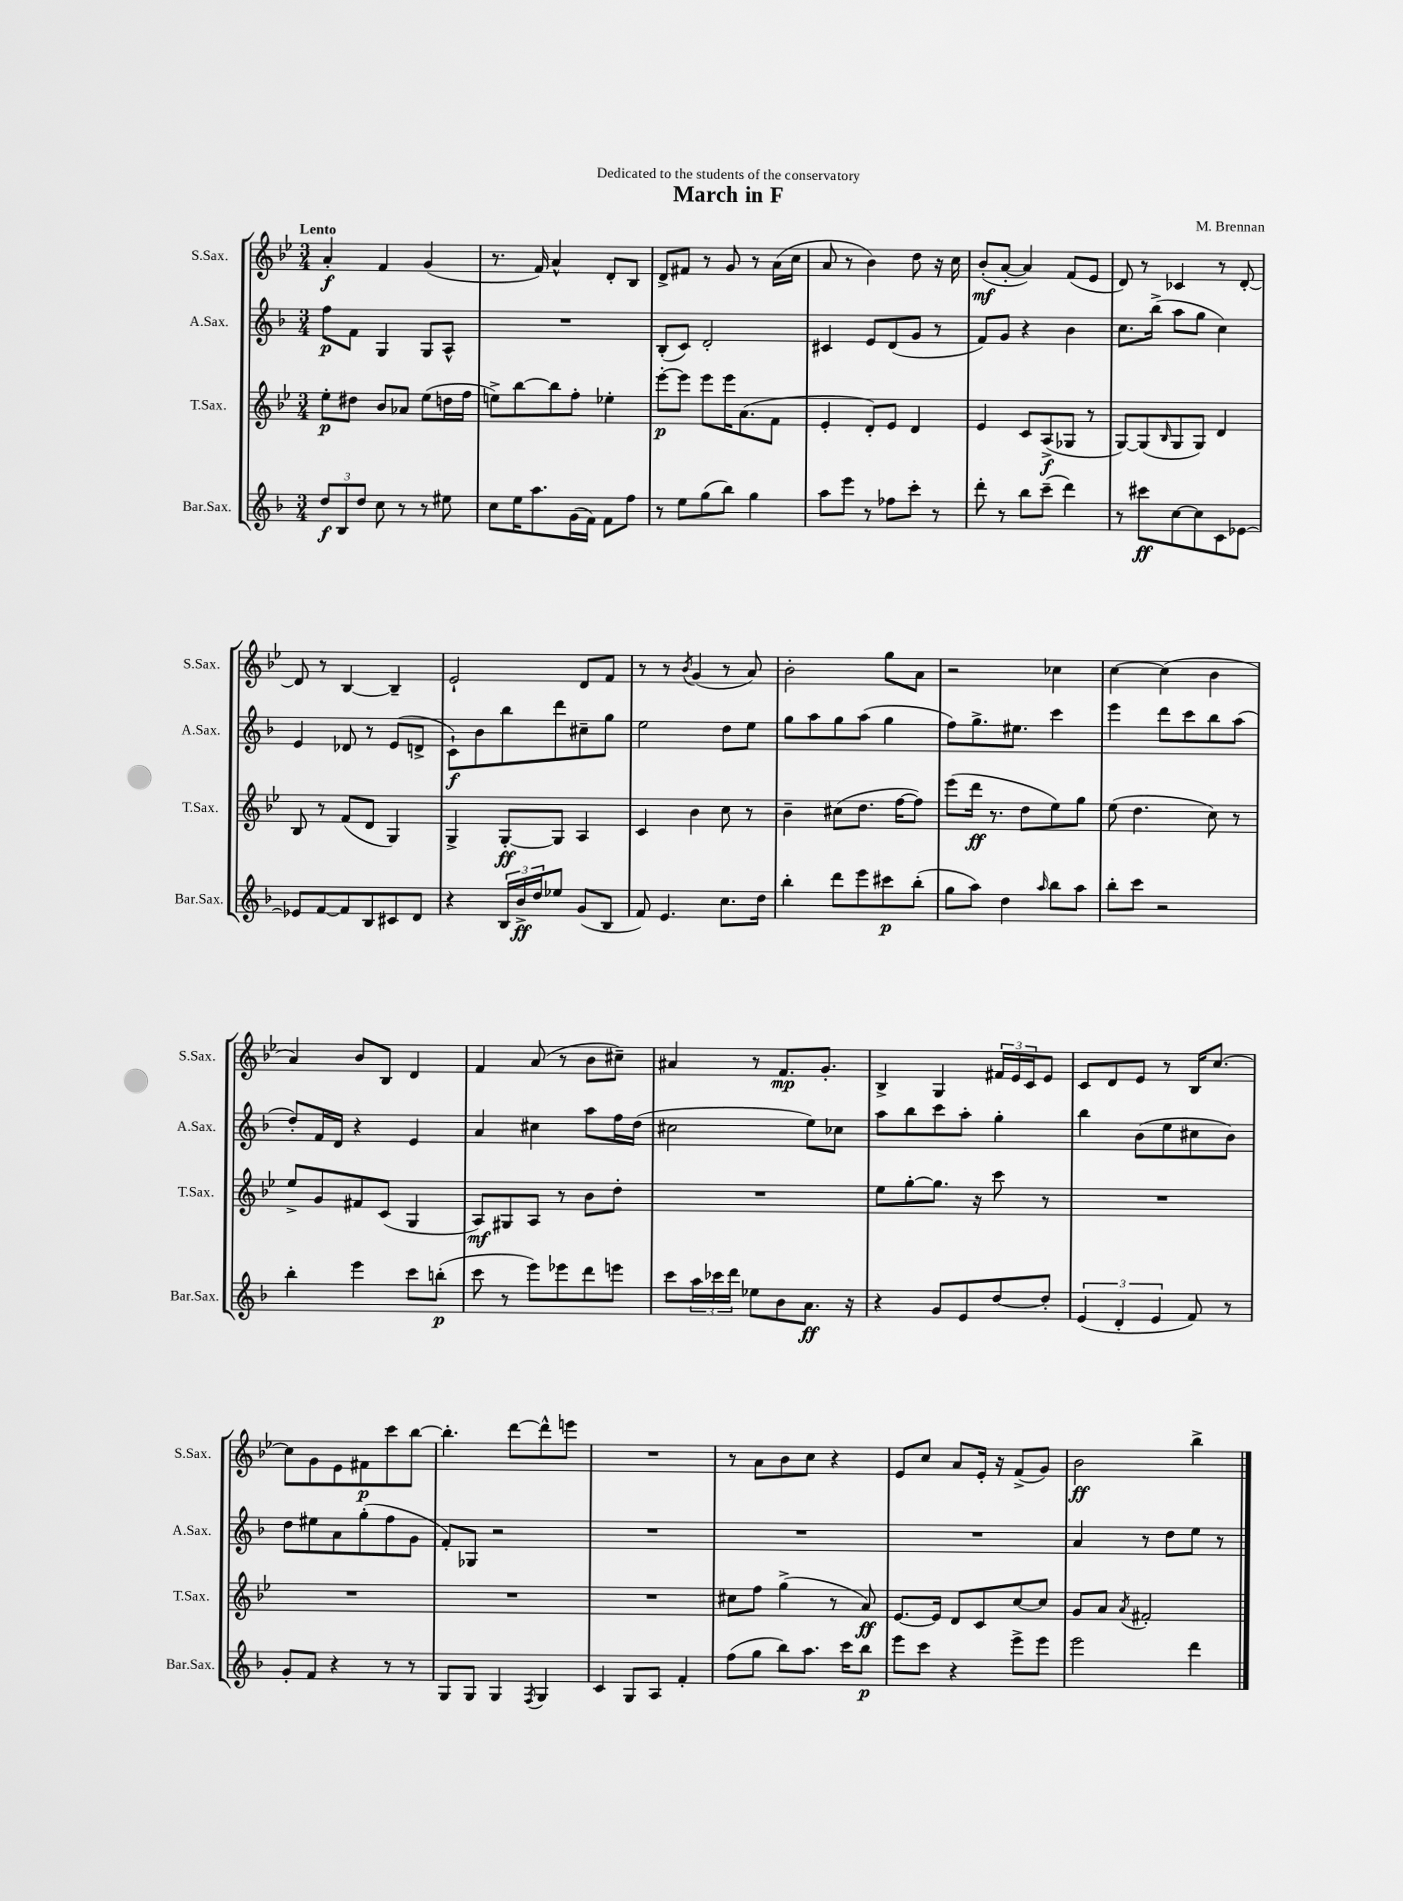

**kern	**kern	**kern	**kern
*staff4	*staff3	*staff2	*staff1
*clefG2	*clefG2	*clefG2	*clefG2
*k[b-]	*k[b-e-]	*k[b-]	*k[b-e-]
*M3/4	*M3/4	*M3/4	*M3/4
12dd/L	8ee-'\L	8ff\L	4a'/
12B-/	.	.	.
.	8dd#\J	8f\J	.
12dd/J	.	.	.
8cc\	8b-/L	4G/	4f/
8r	8a-/J	.	.
8r	(8ee-\L	8G/L	(4g/
8ee#\	16dd\L	8A^^/J	.
.	16ff\JJ	.	.
=	=	=	=
8cc\L	8ee^\L)	2.r	8.r
16ee\K	[8bb-\	.	.
8.aa\	.	.	16f/)
.	8bb-\]	.	4a^^/
(16g\L	8ff'\J	.	.
16f\JJ)	.	.	.
8f\L	4ee-'\	.	8d'/L
8ff\J	.	.	8B-/J
=	=	=	=
8r	[8eee-'\L	(8B-'/L	8d^/L
8ee\L	8eee-\]J	8c/J)	8f#/J
(8gg\	8eee-\L	2d'/	8r
8bb-\J)	16eee-\K	.	8g/
.	(8.a\	.	.
4gg\	.	.	8r
.	8f\J	.	(16a\LL
.	.	.	16cc\JJ
=	=	=	=
8aa\L	4e-'/	4c#/	8a/
8eee\J	.	.	8r
8r	8d'/L)	8e/L	4b-\)
8ff-\L	8e-/J	(8d/	.
8ccc'\J	4d/	8g/J	8dd\
8r	.	8r	16r
.	.	.	16cc\
=	=	=	=
8ddd'\	4e-/	8f/L)	(8b-'/L
8r	.	8g/J	[8a'/J
8bb-\L	8c/L	4r	4a/])
(8ccc~\J	(8A^/	.	.
4ddd\)	8G-/J	4b-\	(8f/L
.	8r	.	8e-/J
=	=	=	=
8r	[8G/L)	8.cc\L	8d/)
8ccc#\L	(8G/]	.	8r
.	.	(16bb-^\Jk	.
.	16qqB-/	.	.
[8cc\	8G/	8aa\L	4c-/
8cc\]	8G/J)	8gg\J	.
8c\	4d/	4cc\)	8r
[8e-\J	.	.	[8d'/
=	=	=	=
8e-/]L	8B-/	4e/	8d/]
[8f/	8r	.	8r
8f/]	(8f/L	8d-/	[4B-/
8B-/	8d/J	8r	.
8c#/	4G/)	(8e/L	4B-~/]
8d/J	.	8d^/J	.
=	=	=	=
4r	4G^/	8c`\L)	2e-`/
.	.	8b-\	.
24B-/LL	[8G'/L	8bb-\	.
24b-^/	.	.	.
24dd/J	.	.	.
8ee-/J	8G/]J	8ddd\	.
(8g/L	4A/	8cc#~\	8d/L
8B-/J	.	8gg\J	8f/J
=	=	=	=
8f/)	4c/	2ee\	8r
4.e/	.	.	8r
.	.	.	8qb-/
.	4b-\	.	(4g/
8.cc\L	8cc\	8dd\L	8r
.	8r	8ee\J	8a/)
16dd\Jk	.	.	.
=	=	=	=
4bb-'\	4b-~\	8gg\L	2b-'\
.	.	8aa\	.
8ddd\L	(8cc#\L	8gg\	.
8eee\	8.dd\J	(8aa\J	.
8ccc#\	.	4gg\	8gg\L
.	[16ff\LK	.	.
(8bb-'\J	8ff\]J)	.	8a\J
=	=	=	=
8gg\L	(8eee-\L	8ff\L)	2r
8aa\J)	16ddd\Jk	8.gg^\	.
.	8.r	.	.
4dd\	.	.	.
.	.	8.ee#\J	.
.	8dd\L	.	.
16qqaa/	.	.	.
8bb-\L	8ee-\)	4ccc\	4cc-\
8aa\J	8gg\J	.	.
=	=	=	=
8bb-'\L	(8ee-\	4eee\	[4cc\
8ccc\J	4.dd\	.	.
2r	.	8ddd\L	(4cc\]
.	.	8ccc\	.
.	8cc\)	8bb-\	4b-\
.	8r	(8aa\J	.
=	=	=	=
4bb-'\	8ee-^/L	8dd'/L)	4a/)
.	8g/	16f/L	.
.	.	16d/JJ	.
4eee\	8f#/	4r	8b-/L
.	(8c/J	.	8B-/J
8ccc\L	4G/	4e/	4d/
(8bb'\J	.	.	.
=	=	=	=
8ccc\	8A/L)	4a/	4f/
8r	8G#/	.	.
8eee\L)	8A/J	4cc#\	(8a/
8eee-\	8r	.	8r
8ddd\	8b-\L	8aa\L	8b-\L
8eee\J	8dd'\J	16ff\L	8cc#~\J)
.	.	(16dd\JJ	.
=	=	=	=
8ccc\L	2.r	2cc#\	4a#/
24aa\L	.	.	.
24ccc-\	.	.	.
24ddd\JJ	.	.	.
8ee-\L	.	.	8r
8b-\	.	.	8.f/L
8.a\J	.	8ee\L)	.
.	.	.	8.g'/J
.	.	8cc-\J	.
16r	.	.	.
=	=	=	=
4r	8ee-\L	8aa\L	4B-^/
.	[8gg'\	8bb-\	.
8g/L	8.gg\]J	8ccc\	4G/
8e/	.	8aa'\J	.
.	16r	.	.
[8dd/	8ccc\	4gg'\	24f#/LL
.	.	.	24e-/
.	.	.	24c/J
8dd'/]J	8r	.	8e-/J
=	=	=	=
(6e/	2.r	4bb-\	8c/L
.	.	.	8d/
6d'/	.	.	.
.	.	(8b-\L	8e-/J
6e/	.	.	.
.	.	8ee\	8r
8f/)	.	8cc#\	16B-/LK
.	.	.	[8.cc/J
8r	.	8b-\J)	.
=	=	=	=
8g'/L	2.r	8dd\L	8cc\]L
8f/J	.	8ee#\	8g\
4r	.	8a\	8e-\
.	.	(8gg'\	8f#\
8r	.	8ff\	8ccc\
8r	.	8g\J	[8bb-\J
=	=	=	=
8G/L	2.r	8f'/L)	4.bb-'\]
8G/J	.	8G-/J	.
4G/	.	2r	.
.	.	.	[8ddd\L
8qF/	.	.	.
4G/	.	.	8ddd^^\]
.	.	.	8eee\J
=	=	=	=
4c/	2.r	2.r	2.r
8G/L	.	.	.
8A/J	.	.	.
4f'/	.	.	.
=	=	=	=
(8ff\L	8cc#\L	2.r	8r
8gg\J	8ff\J	.	8a\L
8bb-\L)	(4gg^\	.	8b-\
8.aa\J	.	.	8cc\J
.	8r	.	4r
16ccc\LK	.	.	.
8bb-\J	8a/)	.	.
=	=	=	=
8eee\L	[8.e-/L	2.r	8e-/L
8ccc\J	.	.	8cc/J
.	16e-/]Jk	.	.
4r	8d/L	.	8a/L
.	8c/	.	16e-'/Jk
.	.	.	16r
8eee^\L	[8cc/	.	(8f^/L
8eee\J	8cc/]J	.	8g/J)
=	=	=	=
2eee\	8g/L	4a/	2b-\
.	8a/J	.	.
.	8qa/	.	.
.	2f#'/	8r	.
.	.	8dd\L	.
4ddd\	.	8ee\J	4bb-^\
.	.	8r	.
==	==	==	==
*-	*-	*-	*-
